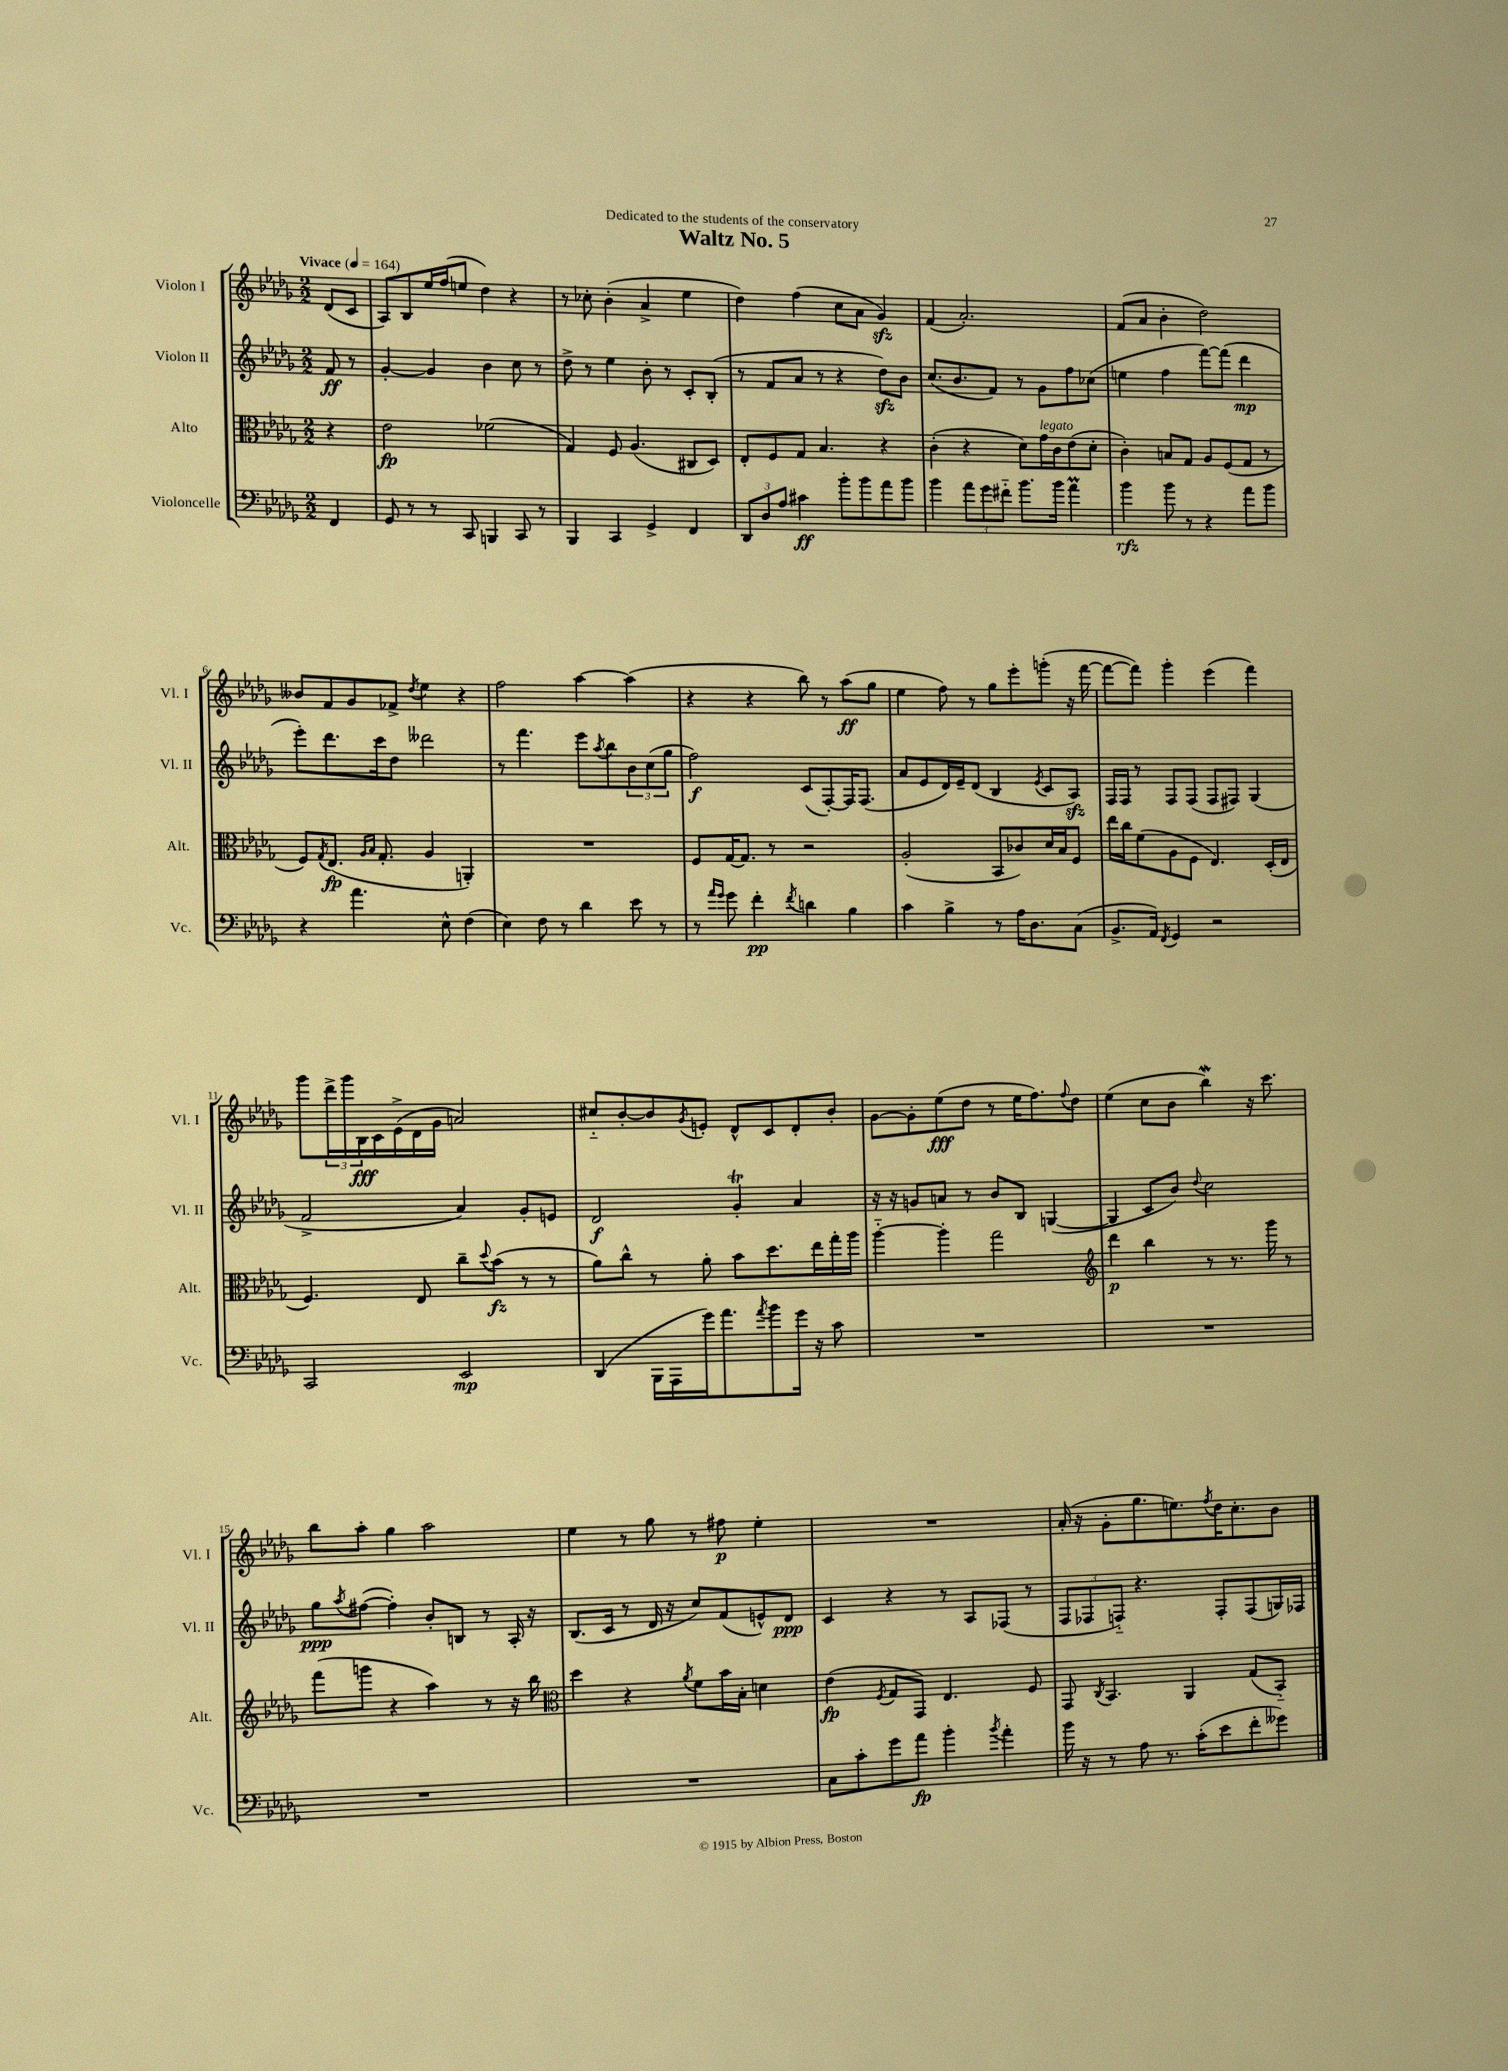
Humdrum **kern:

**kern	**dynam	**kern	**dynam	**kern	**dynam	**kern	**dynam
*part4	*part4	*part3	*part3	*part2	*part2	*part1	*part1
*staff4	*staff4	*staff3	*staff3	*staff2	*staff2	*staff1	*staff1
*I"Violoncelle	*	*I"Alto	*	*I"Violon II	*	*I"Violon I	*
*I'Vc.	*	*I'Alt.	*	*I'Vl. II	*	*I'Vl. I	*
*clefF4	*	*clefC3	*	*clefG2	*	*clefG2	*
*k[b-e-a-d-g-]	*	*k[b-e-a-d-g-]	*	*k[b-e-a-d-g-]	*	*k[b-e-a-d-g-]	*
*M2/2	*	*M2/2	*	*M2/2	*	*M2/2	*
*MM164	*	*MM164	*	*MM164	*	*MM164	*
=	=	=	=	=	=	=	=
!	!	!	!	!	!	!LO:TX:a:B:t=Vivace	!
4FF/	.	4r	.	8f/	ff	(8d-/L	.
.	.	.	.	8r	.	8c/J	.
=1	=1	=1	=1	=1	=1	=1	=1
8GG-/	.	2e-\	fp	[4g-'/	.	8A-/L)	.
8r	.	.	.	.	.	8B-/	.
8r	.	.	.	4g-/]	.	16ee-/L	.
.	.	.	.	.	.	(16ff/J	.
8CC/	.	.	.	.	.	8een/J	.
4BBBn/	.	(2f-X\	.	4b-\	.	4dd-\)	.
8CC/	.	.	.	8cc\	.	4r	.
8r	.	.	.	8r	.	.	.
=2	=2	=2	=2	=2	=2	=2	=2
4BBB-/	.	4G-/)	.	8dd-^\	.	8r	.
.	.	.	.	8r	.	8cc-X'\	.
4CC/	.	8F/	.	4ee-\	.	(4b-'\	.
.	.	(4.A-/	.	.	.	.	.
4GG-^/	.	.	.	8b-'\	.	4a-^/	.
.	.	.	.	8r	.	.	.
4FF/	.	8C#X/L	.	8c'/L	.	4ee-\	.
.	.	8D-/J)	.	(8B-'/J	.	.	.
=3	=3	=3	=3	=3	=3	=3	=3
12DD-/L	.	8E-'/L	.	8r	.	4dd-\)	.
12D-/	.	.	.	.	.	.	.
.	.	8F/	.	8f/L	.	.	.
12A-/J	.	.	.	.	.	.	.
4c#X\	ff	8G-/J	.	8a-/J	.	(4ff\	.
.	.	4.B-/	.	8r	.	.	.
8b-'\L	.	.	.	4r	.	8cc\L	.
8b-\	.	.	.	.	.	8a-\J	.
8a-\	.	4r	.	8dd-zz\L)	.	4g-zz/)	.
8b-\J	.	.	.	8b-\J	.	.	.
=4	=4	=4	=4	=4	=4	=4	=4
4b-\	.	(4c'\	.	(8.cc/L	.	(4f/	.
.	.	.	.	8.b-/	.	.	.
12a-\L	.	4r	.	.	.	2.a-'/)	.
12g-\	.	.	.	.	.	.	.
.	.	.	.	8f/J)	.	.	.
12f#X\J	.	.	.	.	.	.	.
8.b-\L	.	8d-\L)	.	8r	.	.	.
!	!	!LO:TX:a:i:t=legato	!	!	!	!	!
.	.	16g-\L	.	8g-\L	.	.	.
16b-\Jk	.	16c\J	.	.	.	.	.
4a-M\	.	(8e-\	.	8ff\	.	.	.
.	.	8d-'\J	.	(8cc-X\J	.	.	.
=5	=5	=5	=5	=5	=5	=5	=5
4b-\	rfz	4c'\)	.	4een\	.	(8f/L	.
.	.	.	.	.	.	8a-/J	.
8b-\	.	8Bn/L	.	4ff\	.	4b-'\	.
8r	.	8G-/J	.	.	.	.	.
4r	.	8A-/L	.	[8fff\L)	.	2dd-\)	.
.	.	(8F/	.	(8fff\J]	.	.	.
8a-\L	.	8G-/J	.	4ddd-\	mp	.	.
8b-\J	.	8r	.	.	.	.	.
!!LO:LB:g=z
=6	=6	=6	=6	=6	=6	=6	=6
4r	.	8F/L)	.	8eee-'\L)	.	8b--X/L	.
.	.	8qG-/	.	.	.	.	.
.	.	(8.E-/J	fp	8.ddd-\	.	8f/	.
4.a-\	.	.	.	.	.	8g-/	.
.	.	16qqA-/LL	.	.	.	.	.
.	.	16qqB-/JJ	.	.	.	.	.
.	.	8.G-'/	.	16ccc\k	.	.	.
.	.	.	.	8dd-\J	.	8f-X^/J	.
.	.	.	.	.	.	8qdd-/	.
.	.	4A-/	.	2ddd--X\	.	4ee-\	.
8E-^^\	.	.	.	.	.	.	.
(4F\	.	4AAn'/)	.	.	.	4r	.
=7	=7	=7	=7	=7	=7	=7	=7
4E-\)	.	1r	.	8r	.	2ff\	.
.	.	.	.	4.fff\	.	.	.
8F\	.	.	.	.	.	.	.
8r	.	.	.	.	.	.	.
4d-\	.	.	.	8eee-\L	.	[4aa-\	.
.	.	.	.	8qaa-/	.	.	.
.	.	.	.	8bb-\	.	.	.
8e-\	.	.	.	12b-\	.	(4aa-\]	.
.	.	.	.	(12cc\	.	.	.
8r	.	.	.	.	.	.	.
.	.	.	.	12gg-\J	.	.	.
=8	=8	=8	=8	=8	=8	=8	=8
8r	.	8F/L	.	2ff\)	f	4r	.
16qqa-/LL	.	.	.	.	.	.	.
16qqg-/JJ	.	.	.	.	.	.	.
8g-\	.	[16G-/K	.	.	.	.	.
.	.	8.G-/J]	.	.	.	.	.
4f'\	pp	.	.	.	.	4r	.
.	.	8r	.	.	.	.	.
8qf/	.	.	.	.	.	.	.
4dn\	.	2r	.	(8c/L	.	8bb-\)	.
.	.	.	.	[8F'/)	.	8r	.
4B-\	.	.	.	16F/K]	.	(8aa-\L	ff
.	.	.	.	(8.F/J	.	.	.
.	.	.	.	.	.	8gg-\J	.
=9	=9	=9	=9	=9	=9	=9	=9
4c\	.	(2A-'/	.	8a-/L	.	4ee-\	.
.	.	.	.	8e-/	.	.	.
4B-^\	.	.	.	16d-/L)	.	8ff\)	.
.	.	.	.	16e-~/J	.	.	.
.	.	.	.	(8d-/J	.	8r	.
8r	.	8BB-/L	.	4B-/	.	8gg-\L	.
16A-\KL	.	8c-X/)	.	.	.	8eee-'\	.
8.D-\	.	.	.	.	.	.	.
.	.	.	.	8qe-/	.	.	.
.	.	16d-/L	.	8c/L	.	(8gggn'\J	.
.	.	16B-/J	.	.	.	.	.
(8C\J	.	8F/J	.	8A-zz/J)	.	16r	.
.	.	.	.	.	.	[16fff\	.
=10	=10	=10	=10	=10	=10	=10	=10
8.BB-^/L	.	16ee-\LL	.	16F/LL	.	8fff\L_	.
.	.	16cc\J	.	16F/JJ	.	.	.
.	.	(8f\	.	8r	.	8fff\J])	.
16AA-/Jk)	.	.	.	.	.	.	.
8qFF/	.	.	.	.	.	.	.
4GG-/	.	8A-\	.	8F/L	.	4ggg-'\	.
.	.	8F\J	.	(8F/J	.	.	.
2r	.	4.E-/)	.	8F/L	.	(4eee-\	.
.	.	.	.	8F#X/J)	.	.	.
.	.	.	.	(4G-/	.	4fff\)	.
.	.	(16D-'/LL	.	.	.	.	.
.	.	16E-/JJ	.	.	.	.	.
!!LO:LB:g=z
=11	=11	=11	=11	=11	=11	=11	=11
2CC/	.	4.F/)	.	2f^/	.	8ggg-\L	.
.	.	.	.	.	.	24ddd-^\L	.
.	.	.	.	.	.	24ggg-\	.
.	.	.	.	.	.	24B-\	fff
.	.	.	.	.	.	16c\	.
.	.	.	.	.	.	(16e-^\	.
.	.	8E-/	.	.	.	16d-\	.
.	.	.	.	.	.	16g-\JJ	.
2EE-/	mp	8cc~\L	.	4a-/)	.	2an/)	.
.	.	8qqdd-/	.	.	.	.	.
.	.	(8b-\J	fz	.	.	.	.
.	.	8r	.	8g-'/L	.	.	.
.	.	8r	.	8en/J	.	.	.
=12	=12	=12	=12	=12	=12	=12	=12
(4DD-/	.	8a-\L)	.	2d-/	f	8cc#X/L	.
.	.	8cc^^\J	.	.	.	[8b-'/	.
16BBB-\LL	.	8r	.	.	.	8b-/]	.
16AAA-\	.	.	.	.	.	.	.
.	.	.	.	.	.	8qg-/	.
16g-\J)	.	8a-'\	.	.	.	8en'/J	.
8.a-\	.	.	.	.	.	.	.
.	.	8b-\L	.	4g-T'/	.	8d-^^/L	.
8qa-/	.	.	.	.	.	.	.
8b-\	.	8.dd-\	.	.	.	8c/	.
16g-\Jk	.	.	.	4a-/	.	8d-'/	.
16r	.	16ee-\L	.	.	.	.	.
8c\	.	16gg-'\	.	.	.	8b-'/J	.
.	.	16aa-\JJ	.	.	.	.	.
=13	=13	=13	=13	=13	=13	=13	=13
1r	.	[4aa-\	.	16r	.	[8g-\L	.
.	.	.	.	16r	.	.	.
.	.	.	.	8gn/L	.	8g-'\]	.
.	.	4aa-'\]	.	8an/J	.	(8ee-\	fff
.	.	.	.	8r	.	8dd-\J	.
.	.	2gg-\	.	8b-/L	.	8r	.
.	.	.	.	8B-/J	.	16ee-\KL	.
.	.	.	.	.	.	8.ff\)	.
.	.	.	.	([4Gn/	.	.	.
.	.	.	.	.	.	8qqff/	.
.	.	.	.	.	.	8dd-\J	.
=14	=14	=14	=14	=14	=14	=14	=14
*	*	*clefG2	*	*	*	*	*
1r	.	4ddd-\	p	4G/]	.	(4ee-\	.
.	.	4bb-\	.	8c/L	.	8cc\L	.
.	.	.	.	8b-/J)	.	8b-\J	.
.	.	.	.	8qqdd-/	.	.	.
.	.	8r	.	2cc\	.	4bb-W\)	.
.	.	8.r	.	.	.	.	.
.	.	.	.	.	.	16r	.
.	.	16ggg-\	.	.	.	8.ccc\	.
.	.	8r	.	.	.	.	.
!!LO:LB:g=z
=15	=15	=15	=15	=15	=15	=15	=15
1r	.	(8fff\L	.	8gg-\L	ppp	8bb-\L	.
.	.	.	.	8qaa-/	.	.	.
.	.	8gggn\J	.	([8ff#X\J	.	8aa-'\J	.
.	.	4r	.	4ff#'\])	.	4gg-\	.
.	.	4aa-\)	.	8b-'/L	.	2aa-\	.
.	.	.	.	8Bn/J	.	.	.
.	.	8r	.	8r	.	.	.
.	.	16r	.	16A-'/	.	.	.
.	.	16bb-\	.	16r	.	.	.
=16	=16	=16	=16	=16	=16	=16	=16
*	*	*clefC3	*	*	*	*	*
1r	.	4dd-\	.	(8.B-/L	.	4ee-\	.
.	.	.	.	16c/Jk	.	.	.
.	.	4r	.	8r	.	8r	.
.	.	.	.	16d-/	.	8gg-\	.
.	.	.	.	16r	.	.	.
.	.	8qa-/	.	.	.	.	.
.	.	8f\L	.	8cc/L)	.	8r	.
.	.	16b-\L	.	(8f/	.	8ff#X\	p
.	.	16B-'\JJ	.	.	.	.	.
.	.	4dn\	.	8en^^/)	.	4ee-'\	.
.	.	.	.	8d-/J	ppp	.	.
=17	=17	=17	=17	=17	=17	=17	=17
8C\L	.	(4e-\	fp	4c/	.	1r	.
8c'\	.	.	.	.	.	.	.
.	.	8qF/	.	.	.	.	.
8g-\	.	8G-/L	.	4r	.	.	.
8a-\J	fp	8GG-/J)	.	.	.	.	.
4b-'\	.	4.E-/	.	8r	.	.	.
.	.	.	.	8A-/L	.	.	.
8qb-/	.	.	.	.	.	.	.
4a-'\	.	.	.	(8F-X/J	.	.	.
.	.	8F/	.	8r	.	.	.
=18	=18	=18	=18	=18	=18	=18	=18
16b-\	.	8GG-/	.	12F/L	.	(16a-'/	.
16r	.	.	.	.	.	16r	.
.	.	.	.	12F-X/	.	.	.
.	.	8qC/	.	.	.	.	.
8r	.	4.BB-/	.	.	.	8g-'\L	.
.	.	.	.	12Fn/J)	.	.	.
8A-\	.	.	.	4.r	.	8.gg-\	.
8.r	.	.	.	.	.	.	.
.	.	.	.	.	.	8.een\)	.
.	.	4AA-/	.	.	.	.	.
(16c'\KL	.	.	.	.	.	.	.
.	.	.	.	.	.	8qff/	.
8e-\	.	.	.	8F'/L	.	16dd-\K	.
.	.	.	.	.	.	8.cc'\	.
8f'\	.	(8G-/L	.	(8F/	.	.	.
8g--X\J)	.	8BB-/J)	.	16Gn/L)	.	8b-\J	.
.	.	.	.	16F-X/JJ	.	.	.
==	==	==	==	==	==	==	==
*-	*-	*-	*-	*-	*-	*-	*-
